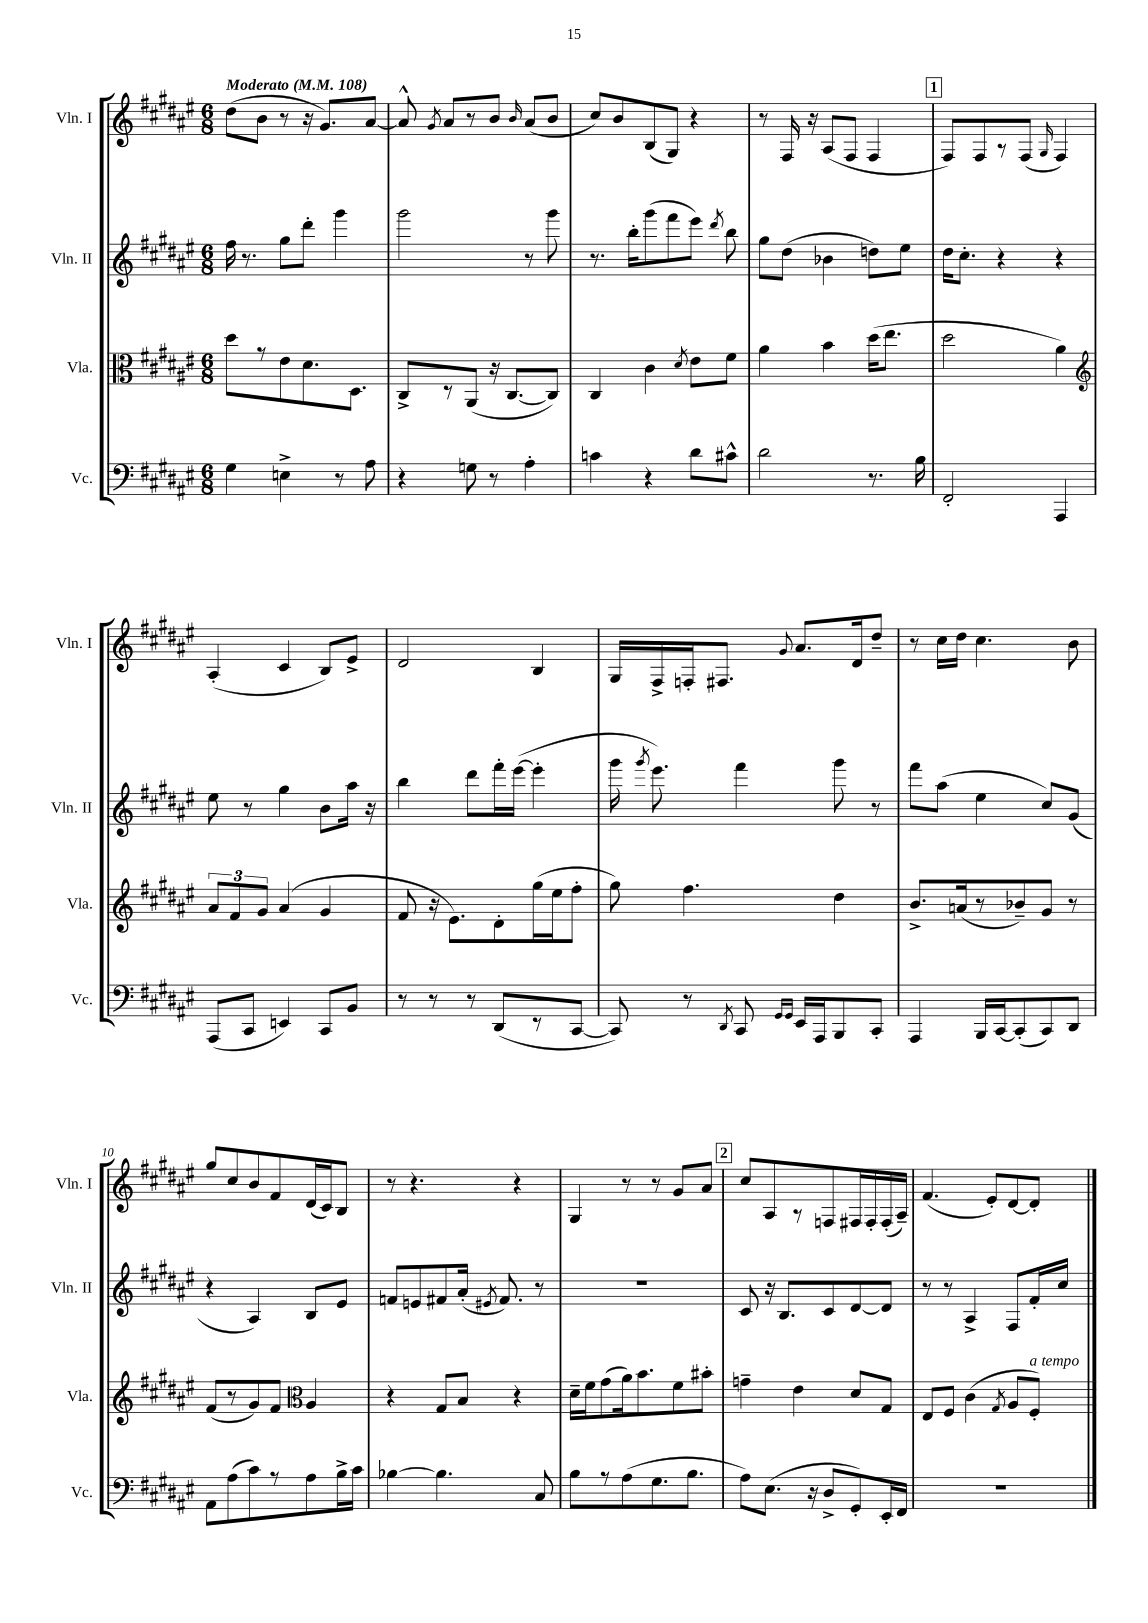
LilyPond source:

<<
\new StaffGroup <<
\new Staff = "s0" \with { instrumentName = "Vln. I" shortInstrumentName = "Vln. I" } {
    \clef treble \key fis \major \numericTimeSignature \time 6/8 \tempo "Moderato" 4 = 108
    \autoBeamOff dis''8[( b'8] r8 r16 gis'8.[) ais'8]~ |
    ais'8-^ \acciaccatura { gis'8 } ais'8[ r8 b'8] \grace { b'16 } ais'8[( b'8] |
    cis''8[) b'8 b8( gis8]) r4 |
    r8 fis16 r16 ais8[( fis8] fis4 |
    \mark \markup { \box "1" } fis8[) fis8 r8 fis8]( \grace { gis16 } fis4) |
    ais4-.( cis'4 b8[) eis'8]-> |
    dis'2 b4 |
    gis16[ fis16-> f16-. fis8.] \appoggiatura { gis'8 } ais'8.[ dis'16 dis''8]-- |
    r8 cis''16[ dis''16] cis''4. b'8 |
    gis''8[ cis''8 b'8 fis'8 dis'16( cis'16) b8] |
    r8 r4. r4 |
    gis4 r8 r8 gis'8[ ais'8] |
    \mark \markup { \box "2" } cis''8[ ais8 r8 f8 fis16 fis16-. fis16-.( ais16]--) |
    fis'4.( eis'8[-.) dis'8~ dis'8]-. \bar "|." |
}
\new Staff = "s1" \with { instrumentName = "Vln. II" shortInstrumentName = "Vln. II" } {
    \clef treble \key fis \major \numericTimeSignature \time 6/8
    \autoBeamOff fis''16 r8. gis''8[ dis'''8]-. gis'''4 |
    gis'''2 r8 gis'''8 |
    r8. b''16[-. gis'''8( fis'''8 eis'''8]) \acciaccatura { dis'''8 } b''8 |
    gis''8[ dis''8]( bes'4 d''8[) eis''8] |
    \mark \markup { \box "1" } dis''16[ cis''8.]-. r4 r4 |
    eis''8 r8 gis''4 b'8[ ais''16] r16 |
    b''4 dis'''8[ fis'''16-. eis'''16]~( eis'''4-. |
    gis'''16 \acciaccatura { gis'''8 } eis'''8.) fis'''4 gis'''8 r8 |
    fis'''8[ ais''8]( eis''4 cis''8[) gis'8]( |
    r4 ais4) b8[ eis'8] |
    f'8[ e'8 fis'8 ais'16]-.( \acciaccatura { eis'8 } fis'8.) r8 |
    R2. |
    \mark \markup { \box "2" } cis'8 r16 b8.[ cis'8 dis'8~ dis'8] |
    r8 r8 ais4-> fis8[ fis'16-. cis''16] \bar "|." |
}
\new Staff = "s2" \with { instrumentName = "Vla." shortInstrumentName = "Vla." } {
    \clef alto \key fis \major \numericTimeSignature \time 6/8
    \autoBeamOff dis''8[ r8 eis'8 dis'8. dis8.] |
    cis8[-> r8 ais,8]( r16 cis8.[~ cis8]) |
    cis4 cis'4 \acciaccatura { dis'8 } eis'8[ fis'8] |
    ais'4 b'4 dis''16[( eis''8.] |
    \mark \markup { \box "1" } dis''2 ais'4) |
    \clef treble \tuplet 3/2 { ais'8[ fis'8 gis'8] } ais'4( gis'4 |
    fis'8 r16 eis'8.[) dis'8-. gis''16( eis''16 fis''8]-. |
    gis''8) fis''4. dis''4 |
    b'8.[-> a'16( r8 bes'8--) gis'8] r8 |
    fis'8[( r8 gis'8) fis'8] \clef alto ais4 |
    r4 gis8[ b8] r4 |
    dis'16[-- fis'16 gis'8( ais'16) b'8. fis'8 bis'8]-. |
    \mark \markup { \box "2" } g'4-- eis'4 dis'8[ gis8] |
    eis8[ fis8] cis'4( \acciaccatura { gis8 } ais8[ fis8]-.^\markup { \italic "a tempo" }) \bar "|." |
}
\new Staff = "s3" \with { instrumentName = "Vc." shortInstrumentName = "Vc." } {
    \clef bass \key fis \major \numericTimeSignature \time 6/8
    \autoBeamOff gis4 e4-> r8 ais8 |
    r4 g8 r8 ais4-. |
    c'4 r4 dis'8[ cis'8]-^ |
    dis'2 r8. b16 |
    \mark \markup { \box "1" } fis,2-. ais,,4 |
    ais,,8[( cis,8] e,4) cis,8[ b,8] |
    r8 r8 r8 dis,8[( r8 cis,8]~ |
    cis,8) r8 \acciaccatura { dis,8 } cis,8 \grace { gis,16[ gis,16] } eis,16[ ais,,16 b,,8 cis,8]-. |
    ais,,4 b,,16[ cis,16~ cis,8-.( cis,8) dis,8] |
    ais,8[ ais8( cis'8) r8 ais8 b16-> cis'16] |
    bes4~ bes4. cis8 |
    b8[ r8 ais8( gis8. b8.] |
    \mark \markup { \box "2" } ais8[) eis8.]( r16 dis8[-> gis,8-.) eis,16-. fis,16] |
    R2. \bar "|." |
}
>>
>>
\layout { \context { \Score \override BarNumber.break-visibility = ##(#f #t #t) barNumberVisibility = #(every-nth-bar-number-visible 5) } }
